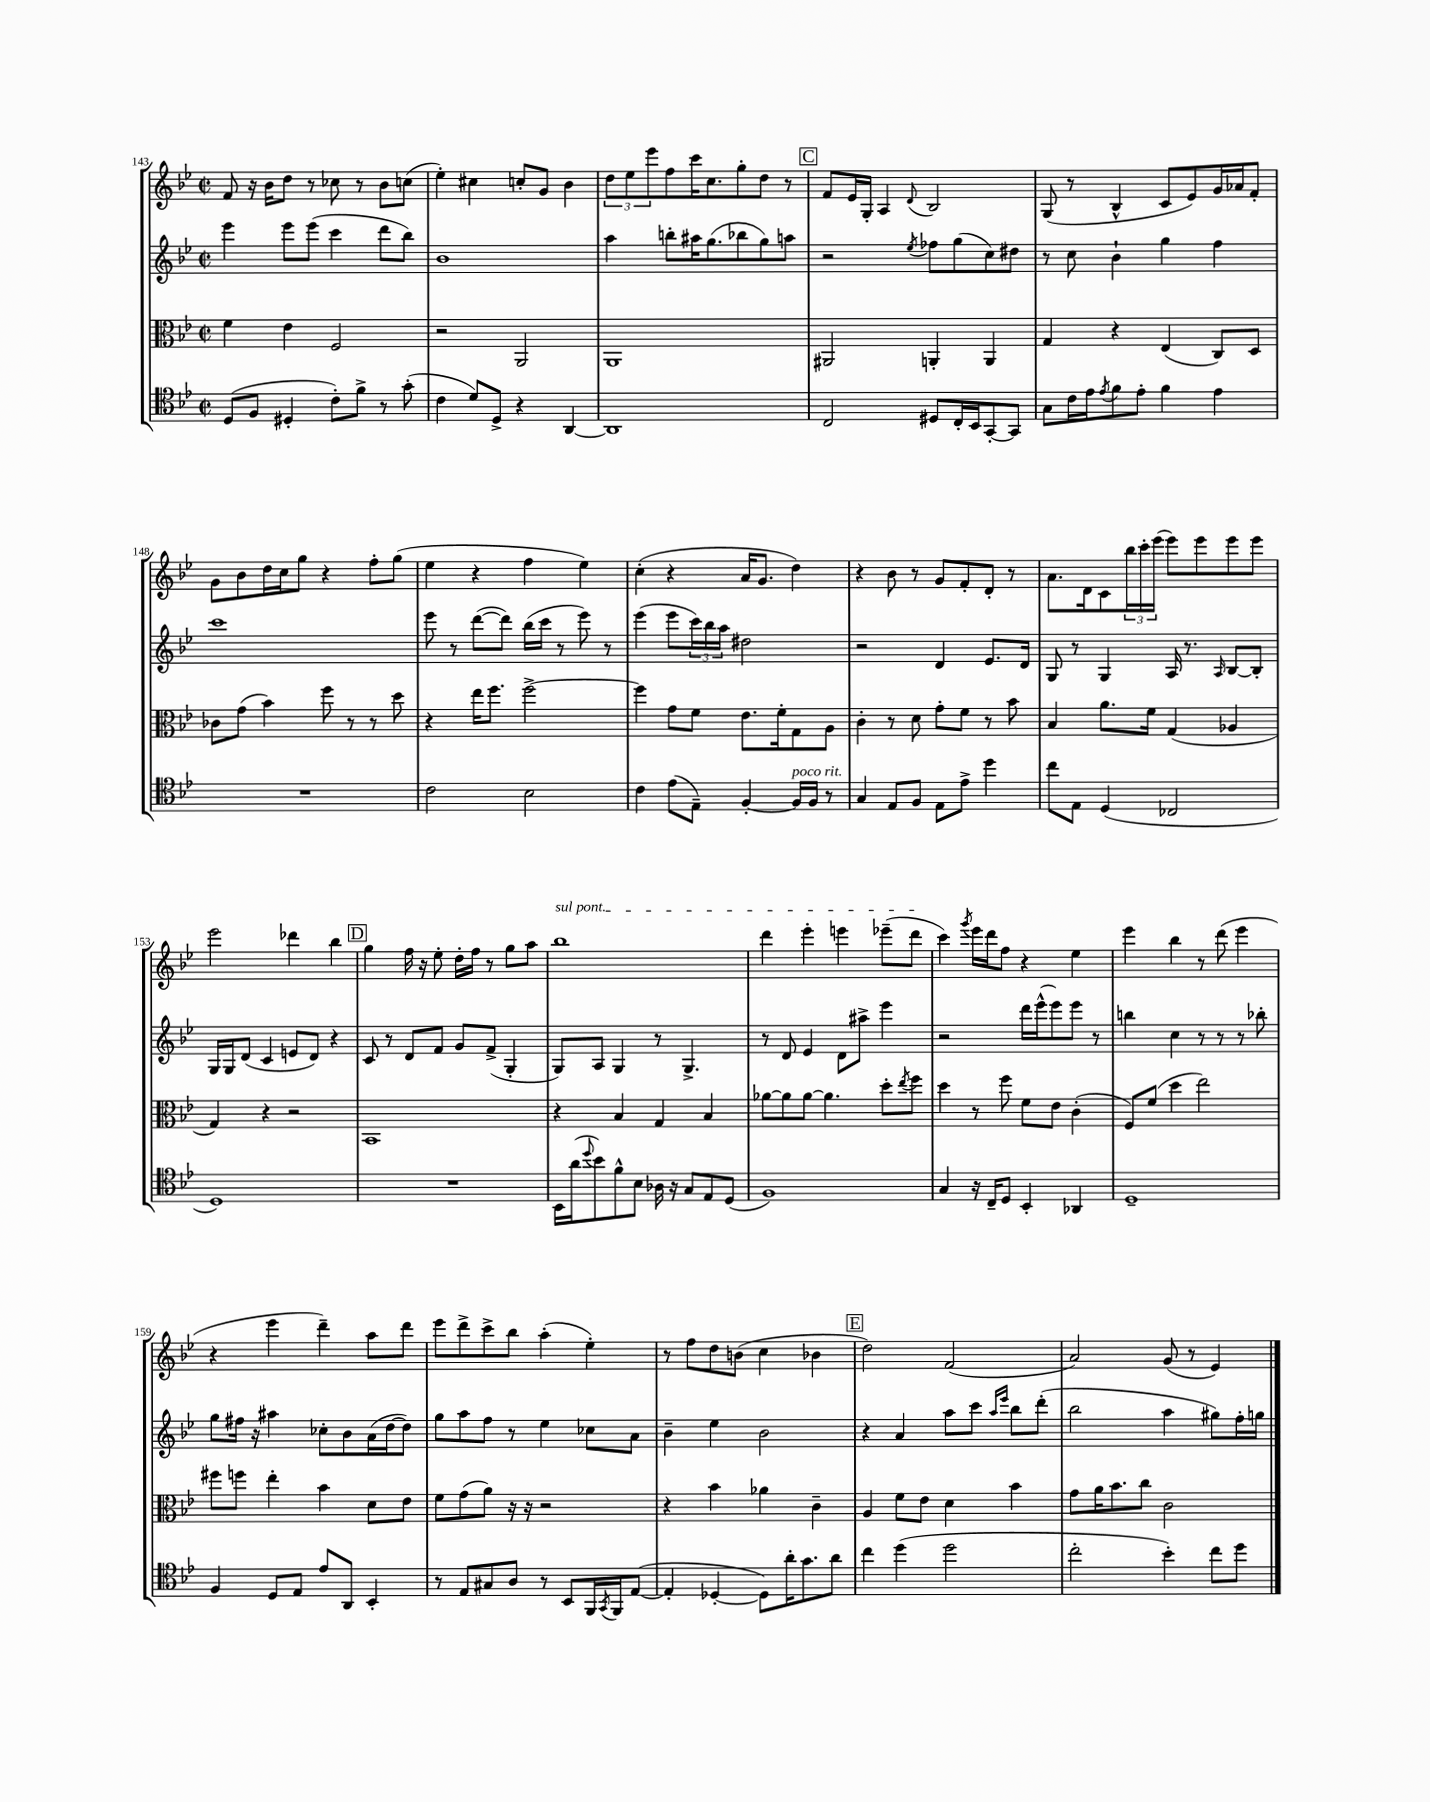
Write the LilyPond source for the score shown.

<<
\new StaffGroup <<
\new Staff = "s0" {
    \clef treble \key bes \major \defaultTimeSignature \time 2/2
    f'8 r16 bes'16 d''8 r8 ces''8 r8 bes'8 c''8( |
    ees''4-.) cis''4 c''8-. g'8 bes'4 |
    \tuplet 3/2 { d''8 ees''8 ees'''8 } f''8 c'''16 c''8. g''8-. d''8 r8 |
    \mark \markup { \box "C" } f'8 ees'16 g16-. a4 \appoggiatura { d'8 } bes2 |
    g8( r8 bes4-^ c'8 ees'8) g'16 aes'16 f'8-. |
    g'8 bes'8 d''16 c''16 g''8 r4 f''8-. g''8( |
    ees''4 r4 f''4 ees''4) |
    c''4-.( r4 a'16 g'8. d''4) |
    r4 bes'8 r8 g'8 f'8-. d'8-. r8 |
    a'8. d'16 c'8 \tuplet 3/2 { bes''16 c'''16-. ees'''16( } ees'''8) ees'''8 ees'''8 ees'''8 |
    ees'''2 des'''4 bes''4 |
    \mark \markup { \box "D" } g''4 f''16 r16 ees''8-. d''16-. f''16 r8 g''8 a''8 |
    \once \override TextSpanner.bound-details.left.text = \markup { \italic "sul pont." } bes''1\startTextSpan |
    d'''4 ees'''4-. e'''4 ees'''8--( d'''8\stopTextSpan |
    c'''4) \acciaccatura { g'''8 } ees'''16 d'''16 f''8 r4 ees''4 |
    ees'''4 bes''4 r8 d'''8( ees'''4 |
    r4 ees'''4 d'''4--) a''8 d'''8 |
    ees'''8 d'''8-> c'''8-> bes''8 a''4-.( ees''4-.) |
    r8 f''8 d''8 b'8( c''4 bes'4 |
    \mark \markup { \box "E" } d''2) f'2( |
    a'2) g'8( r8 ees'4) \bar "|." |
}
\new Staff = "s1" {
    \clef treble \key bes \major \defaultTimeSignature \time 2/2
    ees'''4 ees'''8 ees'''8( c'''4 d'''8 bes''8) |
    bes'1 |
    a''4 b''8-. ais''16 g''8.( bes''8 g''8) a''8 |
    \mark \markup { \box "C" } r2 \acciaccatura { ees''8 } fes''8 g''8( c''8) dis''8 |
    r8 c''8 bes'4-! g''4 f''4 |
    c'''1 |
    ees'''8 r8 d'''8~( d'''8) bes''16( c'''16 r8 ees'''8) r8 |
    ees'''4( ees'''8 \tuplet 3/2 { c'''16) bes''16 a''16 } dis''2 |
    r2 d'4 ees'8. d'16 |
    g8 r8 g4 a16 r8. \grace { a16 } bes8~ bes8-. |
    g16 g16 d'8( c'4 e'8 d'8) r4 |
    \mark \markup { \box "D" } c'8 r8 d'8 f'8 g'8 f'8->( g4-. |
    g8) a8 g4 r8 g4.-> |
    r8 d'8 ees'4 d'8 ais''8-> ees'''4 |
    r2 d'''16 ees'''16-^( ees'''8) ees'''8 r8 |
    b''4 c''4 r8 r8 r8 bes''8-. |
    g''8 fis''16 r16 ais''4 ces''8-. bes'8 a'16( d''16~ d''8) |
    g''8 a''8 f''8 r8 ees''4 ces''8 a'8 |
    bes'4-- ees''4 bes'2 |
    \mark \markup { \box "E" } r4 a'4 a''8 c'''8 \grace { a''16 ees'''16 } bes''8 d'''8-.( |
    bes''2 a''4 gis''8) f''16-. g''16 \bar "|." |
}
\new Staff = "s2" {
    \clef alto \key bes \major \defaultTimeSignature \time 2/2
    f'4 ees'4 f2 |
    r2 a,2 |
    a,1 |
    \mark \markup { \box "C" } ais,2 a,4-. a,4 |
    g4 r4 ees4( c8) d8 |
    ces'8 g'8( bes'4) f''8 r8 r8 d''8 |
    r4 ees''16 f''8. f''2~-> |
    f''4 g'8 f'8 ees'8. f'16-. g8 a8 |
    c'4-. r8 d'8 g'8-. f'8 r8 bes'8 |
    bes4 a'8. f'16 g4( aes4 |
    g4) r4 r2 |
    \mark \markup { \box "D" } bes,1 |
    r4 bes4 g4 bes4 |
    aes'8~ aes'8 aes'8~ aes'4. d''8-. \acciaccatura { ees''8 } f''8 |
    d''4 r8 f''8 f'8 ees'8 c'4-.( |
    f8) f'8( d''4 ees''2) |
    fis''8 f''8 ees''4-. bes'4 d'8 ees'8 |
    f'8 g'8( a'8) r16 r16 r2 |
    r4 bes'4 aes'4 c'4-- |
    \mark \markup { \box "E" } a4 f'8 ees'8 d'4 bes'4 |
    g'8 a'16 bes'8. c''8 c'2 \bar "|." |
}
\new Staff = "s3" {
    \clef tenor \key bes \major \defaultTimeSignature \time 2/2
    d8( f8 dis4-. c'8-.) f'8-> r8 g'8-.( |
    c'4 d'8) d8-> r4 a,4~ |
    a,1 |
    \mark \markup { \box "C" } c2 dis8 c16-. bes,16 g,8~-. g,8 |
    g8 c'16 ees'16 \acciaccatura { ees'8 } f'8 ees'8-. f'4 ees'4 |
    R1 |
    c'2 bes2 |
    c'4 ees'8( ees8--) f4~-. f16^\markup { \italic "poco rit." } f16 r8 |
    g4 ees8 f8 ees8 ees'8-> d''4 |
    c''8 ees8 d4( ces2 |
    d1) |
    \mark \markup { \box "D" } R1 |
    bes,16 a'16( \appoggiatura { d''8 } bes'8) f'8-^ bes8 aes16 r16 g8 ees8 d8( |
    f1) |
    g4 r16 c16-- d8 bes,4-. aes,4 |
    d1-- |
    f4 d8 ees8 ees'8 a,8 bes,4-. |
    r8 ees8 gis8 a8 r8 bes,8 f,16 \acciaccatura { g,8 } f,16 ees8~( |
    ees4-. des4~-. des8) a'16-. g'8. a'8 |
    \mark \markup { \box "E" } c''4 d''4( d''2 |
    c''2-. bes'4-.) c''8 d''8 \bar "|." |
}
>>
>>
\layout { \context { \Score currentBarNumber = #143 } }
